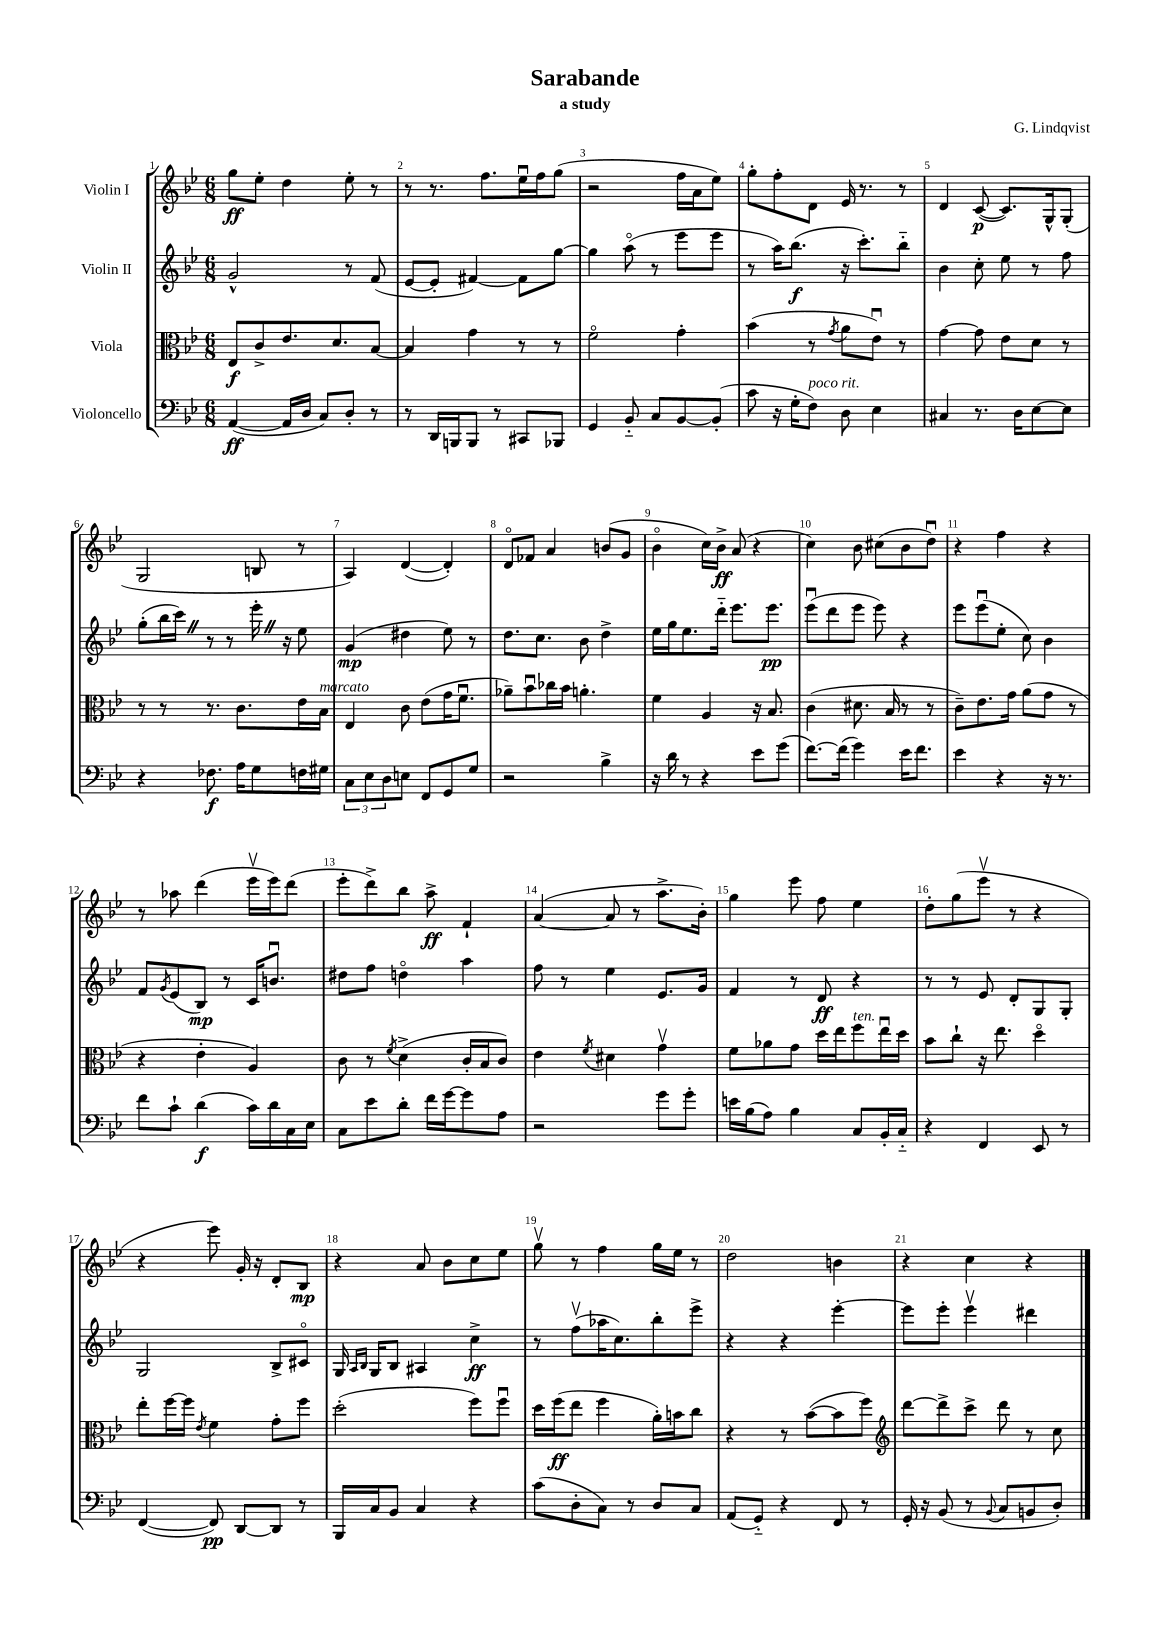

**kern	**kern	**kern	**kern
*staff4	*staff3	*staff2	*staff1
*clefF4	*clefC3	*clefG2	*clefG2
*k[b-e-]	*k[b-e-]	*k[b-e-]	*k[b-e-]
*M6/8	*M6/8	*M6/8	*M6/8
([4AA	8E-	2g^^	8gg
.	8c^	.	8ee-'
16AA]	8.e-	.	4dd
16D	.	.	.
8C)	.	.	.
.	8.d	.	.
8D'	.	8r	8ee-'
8r	[8B-	(8f	8r
=	=	=	=
8r	4B-]	[8e-	8r
16DD	.	8e-']	8.r
16BBB	.	.	.
8BBB	4g	[4f#)	.
.	.	.	8.ff
8r	.	.	.
8CC#	8r	8f#]	16ee-u
.	.	.	16ff
8BBB-	8r	[8gg	(8gg
=	=	=	=
4GG	2fo	4gg]	2r
8BB-'~	.	(8aao	.
8C	.	8r	.
[8BB-	4g'	8eee-	16ff
.	.	.	16a
(8BB-']	.	8eee-	8ee-)
=	=	=	=
8c	(4b-	8r	8gg'
16r	.	16aa)	8ff'
16G'	.	(8.bb-	.
8F)	8r	.	8d
.	8qg	.	.
8D	8a	16r	16e-
.	.	8.ccc')	8.r
4E-	8e-u)	.	.
.	8r	8bb-'~	8r
=	=	=	=
4C#	[4g	4b-	4d
8.r	8g]	8cc'	([8c
.	8e-	8ee-	8.c])
16D	.	.	.
[8E-	8d	8r	.
.	.	.	16G^^
8E-]	8r	8ff	(8G'
=	=	=	=
4r	8r	(8gg'	2G
.	8r	16bb-	.
.	.	16ccc)	.
8.F-	8.r	8r	.
.	.	8r	.
16A	8.c	.	.
8G	.	16eee-'	8B
.	.	16r	.
16F	16e-	8ee-	8r
16G#	16B-	.	.
=	=	=	=
12C	4E-	(4g	4A)
12E-	.	.	.
12D	.	.	.
8E	8c	4dd#	([4d
8FF	(8e-	.	.
8GG	16g	8ee-)	4d'])
.	8.fu	.	.
8G	.	8r	.
=	=	=	=
2r	8a-~)	8.dd	8do
.	8b-u	.	8f-
.	.	8.cc	.
.	16cc-	.	4a
.	16b-	.	.
.	4.a'	8b-	.
4B-^	.	4dd^	(8b
.	.	.	8g
=	=	=	=
16r	4f	16ee-	4b-o
16d	.	16gg	.
8r	.	8.ee-	.
4r	4A	.	16cc)
.	.	16ddd'~	16b-^
.	.	8.eee-	(8a
8e-	16r	.	4r
.	8.B-	8.eee-	.
(8g	.	.	.
=	=	=	=
[8.f)	(4c	(8eee-u	4cc)
.	.	8ddd	.
(16f]	.	.	.
4g)	8.d#	8eee-	8b-
.	.	8eee-)	(8cc#
.	16B-	.	.
16e-	8r	4r	8b-
8.f	.	.	.
.	8r	.	8ddu)
=	=	=	=
4e-	8c~)	8eee-	4r
.	8.e-	(8eee-u	.
4r	.	8ee-'	4ff
.	16g	.	.
.	(8a	8cc)	.
16r	8g	4b-	4r
8.r	.	.	.
.	8r	.	.
=	=	=	=
8f	4r	8f	8r
.	.	8qg	.
8c`	.	(8e-	8aa-
(4d	4e-'	8B-)	(4ddd
.	.	8r	.
16c)	4A)	16c	16eee-v
16d	.	8.bu	16eee-)
16C	.	.	(8ddd
16E-	.	.	.
=	=	=	=
8C	8c	8dd#	8eee-'
8e-	8r	8ff	8ddd^)
.	8qf	.	.
8d'	(4d^	4ddo	8bb-
16f	.	.	8aa^
[16g	.	.	.
8g]	16c'	4aa	4f`
.	16B-	.	.
8A	8c)	.	.
=	=	=	=
2r	4e-	8ff	([4a
.	.	8r	.
.	8qf	.	.
.	4d#	4ee-	8a]
.	.	.	8r
8g	4gv	8.e-	8.aa^
8g'	.	.	.
.	.	16g	16b-')
=	=	=	=
16e	8f	4f	4gg
(16B-	.	.	.
8A)	8a-	.	.
4B-	8g	8r	8eee-
.	16dd	8d	8ff
.	16ee-	.	.
8C	8ff	4r	4ee-
16BB-'	16ee-u	.	.
16C'~	16dd	.	.
=	=	=	=
4r	8b-	8r	8dd'
.	8cc`	8r	(8gg
4FF	16r	8e-	8eee-v
.	8.ee-	.	.
.	.	8d'	8r
8EE-	4ddo	8G	4r
8r	.	8G'	.
=	=	=	=
([4FF	8ee-'	2G	4r
.	[16ff	.	.
.	16ff]	.	.
.	8qe-	.	.
8FF])	4f	.	8eee-)
[8DD	.	.	16g'
.	.	.	16r
8DD]	8g'	8B-^	8d'
8r	8ff	8c#o	8B-
=	=	=	=
16BBB-	(2dd'	16G	4r
.	.	16qqA	.
.	.	16qqB-	.
16C	.	16G	.
8BB-	.	8B-	.
4C	.	4A#	8a
.	.	.	8b-
4r	8ff)	4cc^	8cc
.	8ffu	.	8ee-
=	=	=	=
(8c	16dd	8r	8ggv
.	(16ff	.	.
8D'	8ee-	(8ffv	8r
8C)	4ff	16aa-	4ff
.	.	8.cc)	.
8r	.	.	.
8D	16a')	8bb-'	16gg
.	16b	.	16ee-
8C	8cc	8eee-^	8r
=	=	=	=
(8AA	4r	4r	2dd
8GG'~)	.	.	.
4r	8r	4r	.
.	([8b-	.	.
8FF	8b-]	[4eee-'	4b
8r	8ff)	.	.
=	=	=	=
*	*clefG2	*	*
16GG'	[8ddd	8eee-]	4r
16r	.	.	.
(8BB-	8ddd^]	8eee-'	.
8r	8ccc^	4eee-v	4cc
8qqBB-	.	.	.
8C	8ddd	.	.
8BB	8r	4ddd#	4r
8D')	8cc	.	.
==	==	==	==
*-	*-	*-	*-
